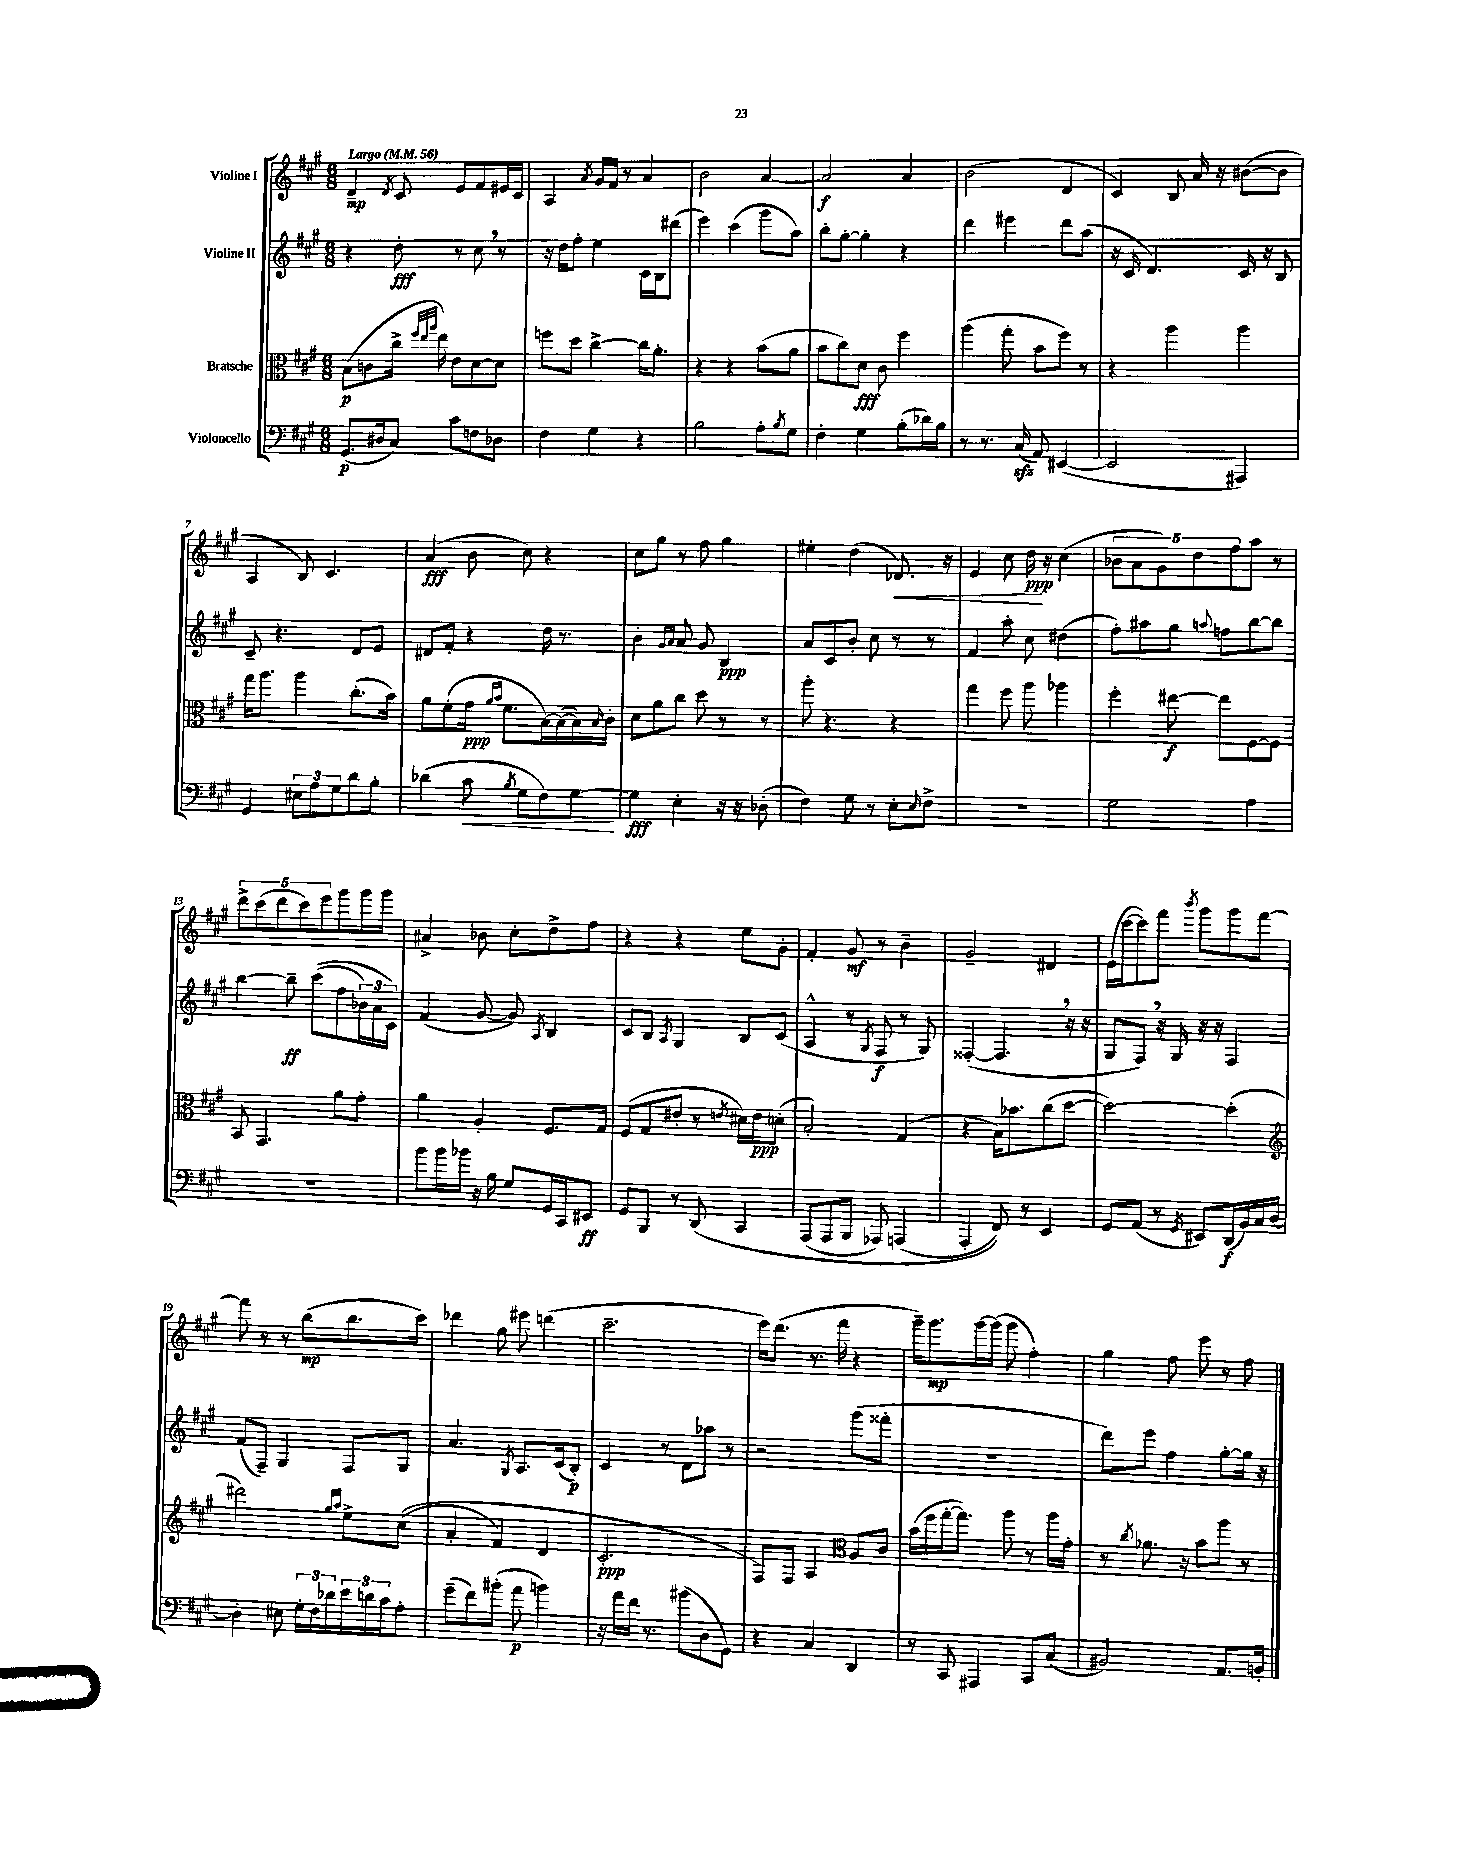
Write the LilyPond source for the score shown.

<<
\new StaffGroup <<
\new Staff = "s0" \with { instrumentName = "Violine I" } {
    \clef treble \key a \major \numericTimeSignature \time 6/8 \tempo "Largo" 4 = 56
    d'4--\mp \acciaccatura { d'8 } cis'8 e'8 fis'8 eis'16 cis'16 |
    a4 \acciaccatura { a'8 } gis'16 fis'16 r8 a'4 |
    b'2 a'4~ |
    a'2\f a'4 |
    b'2( d'4 |
    cis'4) b8 a'16 r16 bis'8~( bis'8 |
    a4 b8) cis'4. |
    a'4\fff( b'8 cis''8) r4 |
    cis''8 gis''8 r8 fis''8 gis''4 |
    eis''4-. d''4( des'8.\<) r16 |
    e'4 cis''8 d''16\ppp\! r16 cis''4( |
    \tuplet 5/4 { bes'8 a'8 gis'8) d''8 fis''8 } a''8 r8 |
    \tuplet 5/4 { d'''8-> cis'''8( d'''8 cis'''8) e'''8 } gis'''8 gis'''16 gis'''16 |
    ais'4-> bes'8 cis''8-. d''8-> fis''8 |
    r4 r4 e''8 gis'8-. |
    fis'4-. gis'8\mf r8 b'4-- |
    gis'2-- dis'4 |
    e'16( cis'''16~ cis'''8) fis'''8 \acciaccatura { b'''8 } gis'''8 gis'''8 fis'''8~ |
    fis'''8 r8 r8 b''8\mp( b''8. cis'''16) |
    des'''4 gis''8 eis'''8 d'''4( |
    cis'''2.-- |
    e'''16) d'''8.( r8. fis'''16 r4 |
    gis'''16--) gis'''8.\mp gis'''16~ gis'''16( gis'''8 fis''4-.) |
    gis''4 fis''8 e'''8 r8 fis''8 \bar "|." |
}
\new Staff = "s1" \with { instrumentName = "Violine II" } {
    \clef treble \key a \major \numericTimeSignature \time 6/8
    r4 d''8-.\fff r8 cis''8 \breathe r8 |
    r16 d''16 fis''8-. e''4 cis'16 b16 dis'''8( |
    e'''4) cis'''4( gis'''8 a''8) |
    b''8-. gis''8~-. gis''4-. r4 |
    d'''4 eis'''4 d'''8 a''8( |
    r16 cis'16 d'4.) cis'16 r16 b8 |
    cis'8-- r4. d'8 e'8 |
    dis'8 fis'8-. r4 d''16 r8. |
    b'4-. \grace { gis'16 a'16 } a'8 gis'8 b4\ppp |
    a'8 cis'8 b'8-. cis''8 r8 r8 |
    fis'4 a''8-. cis''8 dis''4( |
    fis''8-.) ais''8 gis''8 \appoggiatura { a''8 } f''8 b''8~ b''8 |
    b''4~ b''8--\ff cis'''8(\( fis''8 \tuplet 3/2 { bes'16) a'16 cis'16\) } |
    fis'4( gis'8~ gis'8) \acciaccatura { a8 } b4 |
    cis'8 b8 \acciaccatura { a8 } gis4 b8 cis'8( |
    a4-^ r8 \acciaccatura { gis8 } fis8\f r8 gis8) |
    fisis4~-.( fisis4. \breathe r16 r16 |
    gis8 fis8) \breathe r16 gis16 r16 r16 fis4 |
    fis'8( fis8--) gis4 fis8 gis8 |
    a'4. \acciaccatura { gis8 } a8. cis'16( b8-.\p) |
    cis'4 r8 d'8 aes''8 r8 |
    r2 gis'''8( fisis'''8-. |
    R2. |
    d'''8) e'''8 fis''4 gis''8~-. gis''16 r16 \bar "|." |
}
\new Staff = "s2" \with { instrumentName = "Bratsche" } {
    \clef alto \key a \major \numericTimeSignature \time 6/8
    b8\p( c'8 cis''16-> \grace { fis''32 e''32 a''32 } e''16) e'8 d'8~ d'8 |
    f''8 d''8 cis''4~-> cis''16 a'8.-. |
    r4 r4 b'8( a'8 |
    b'8 cis''8) d'8\fff cis'8 fis''4 |
    a''4( gis''8-. b'8 fis''8) r8 |
    r4 a''4 a''4 |
    gis''16 a''8. a''4 cis''8.-.( b'16) |
    a'8 fis'8-.( gis'16\ppp \grace { a'16 b'16 } fis'8. b16~) b16~( b16) \grace { b16 } cis'16-. |
    d'8 a'8 cis''8 d''8 r8 r8 |
    a''8-. r4. r4 |
    gis''4 fis''8 a''8 aes''4 |
    fis''4-. eis''8~\f eis''8 fis8~ fis8 |
    b,8 gis,4. a'8 gis'8-. |
    a'4 a4-. fis8. gis16 |
    fis8( gis8 eis'8-. r8 \acciaccatura { e'8 } dis'16) e'16\ppp d'8-.( |
    b2-.) gis4( |
    r4 b16) bes'8. cis''8( d''8~ |
    d''2~) d''4-.( |
    \clef treble dis'''2) \grace { gis''16 a''16 } e''8-> cis''8(\( |
    a'4-. fis'4) d'4 |
    cis'2.-.\ppp |
    fis8\) fis8 a4 \clef alto a8 cis'8 |
    b'16( fis''16 gis''16~-. gis''8.) a''8 r8 a''16 gis'16-. |
    r8 \acciaccatura { cis''8 } aes'8. r16 b'8 a''8 r8 \bar "|." |
}
\new Staff = "s3" \with { instrumentName = "Violoncello" } {
    \clef bass \key a \major \numericTimeSignature \time 6/8
    gis,8.\p( dis16 cis8) cis'8 f8 des8 |
    fis4 gis4 r4 |
    b2 a8-. \acciaccatura { b8 } gis8 |
    fis4-. gis4 b8-.( des'16) b16 |
    r8 r8. cis16\sfz( a,8) eis,4~( |
    eis,2 ais,,4) |
    gis,4 \tuplet 3/2 { eis8 a8 gis8 } d'8 b8-. |
    des'4( cis'8\< \acciaccatura { b8 } gis8 fis8) gis8~\! |
    gis4\fff e4-. r16 r16 des8-.( |
    fis4) gis8 r8 e8-. \grace { e16 } fis8-> |
    R2. |
    gis2 a4 |
    R2. |
    b'8 b'16 bes'16 r16 b16 gis8 gis,16 cis,16 eis,8\ff |
    gis,8 b,,8 r8 d,8\( cis,4 |
    a,,8( a,,8 b,,8 aes,,8) a,,4( |
    a,,4-. fis,8)\) r8 e,4 |
    gis,8 a,8( r8 \acciaccatura { gis,8 } eis,8) d,16\f( b,16) cis16 d16~ |
    d4-. eis8 \tuplet 3/2 { gis16-. fis16 des'16 } \tuplet 3/2 { e'16 d'16 cis'16 } a8-. |
    gis'8--( fis'8) bis'8-.( a'8\p b'4) |
    r16 a'16 fis'16 r8. bis'8( d8 gis,8) |
    r4 cis4 d,4 |
    r8 cis,8 ais,,4 cis,8 cis8( |
    bis,2) a,8. b,16-. \bar "|." |
}
>>
>>
